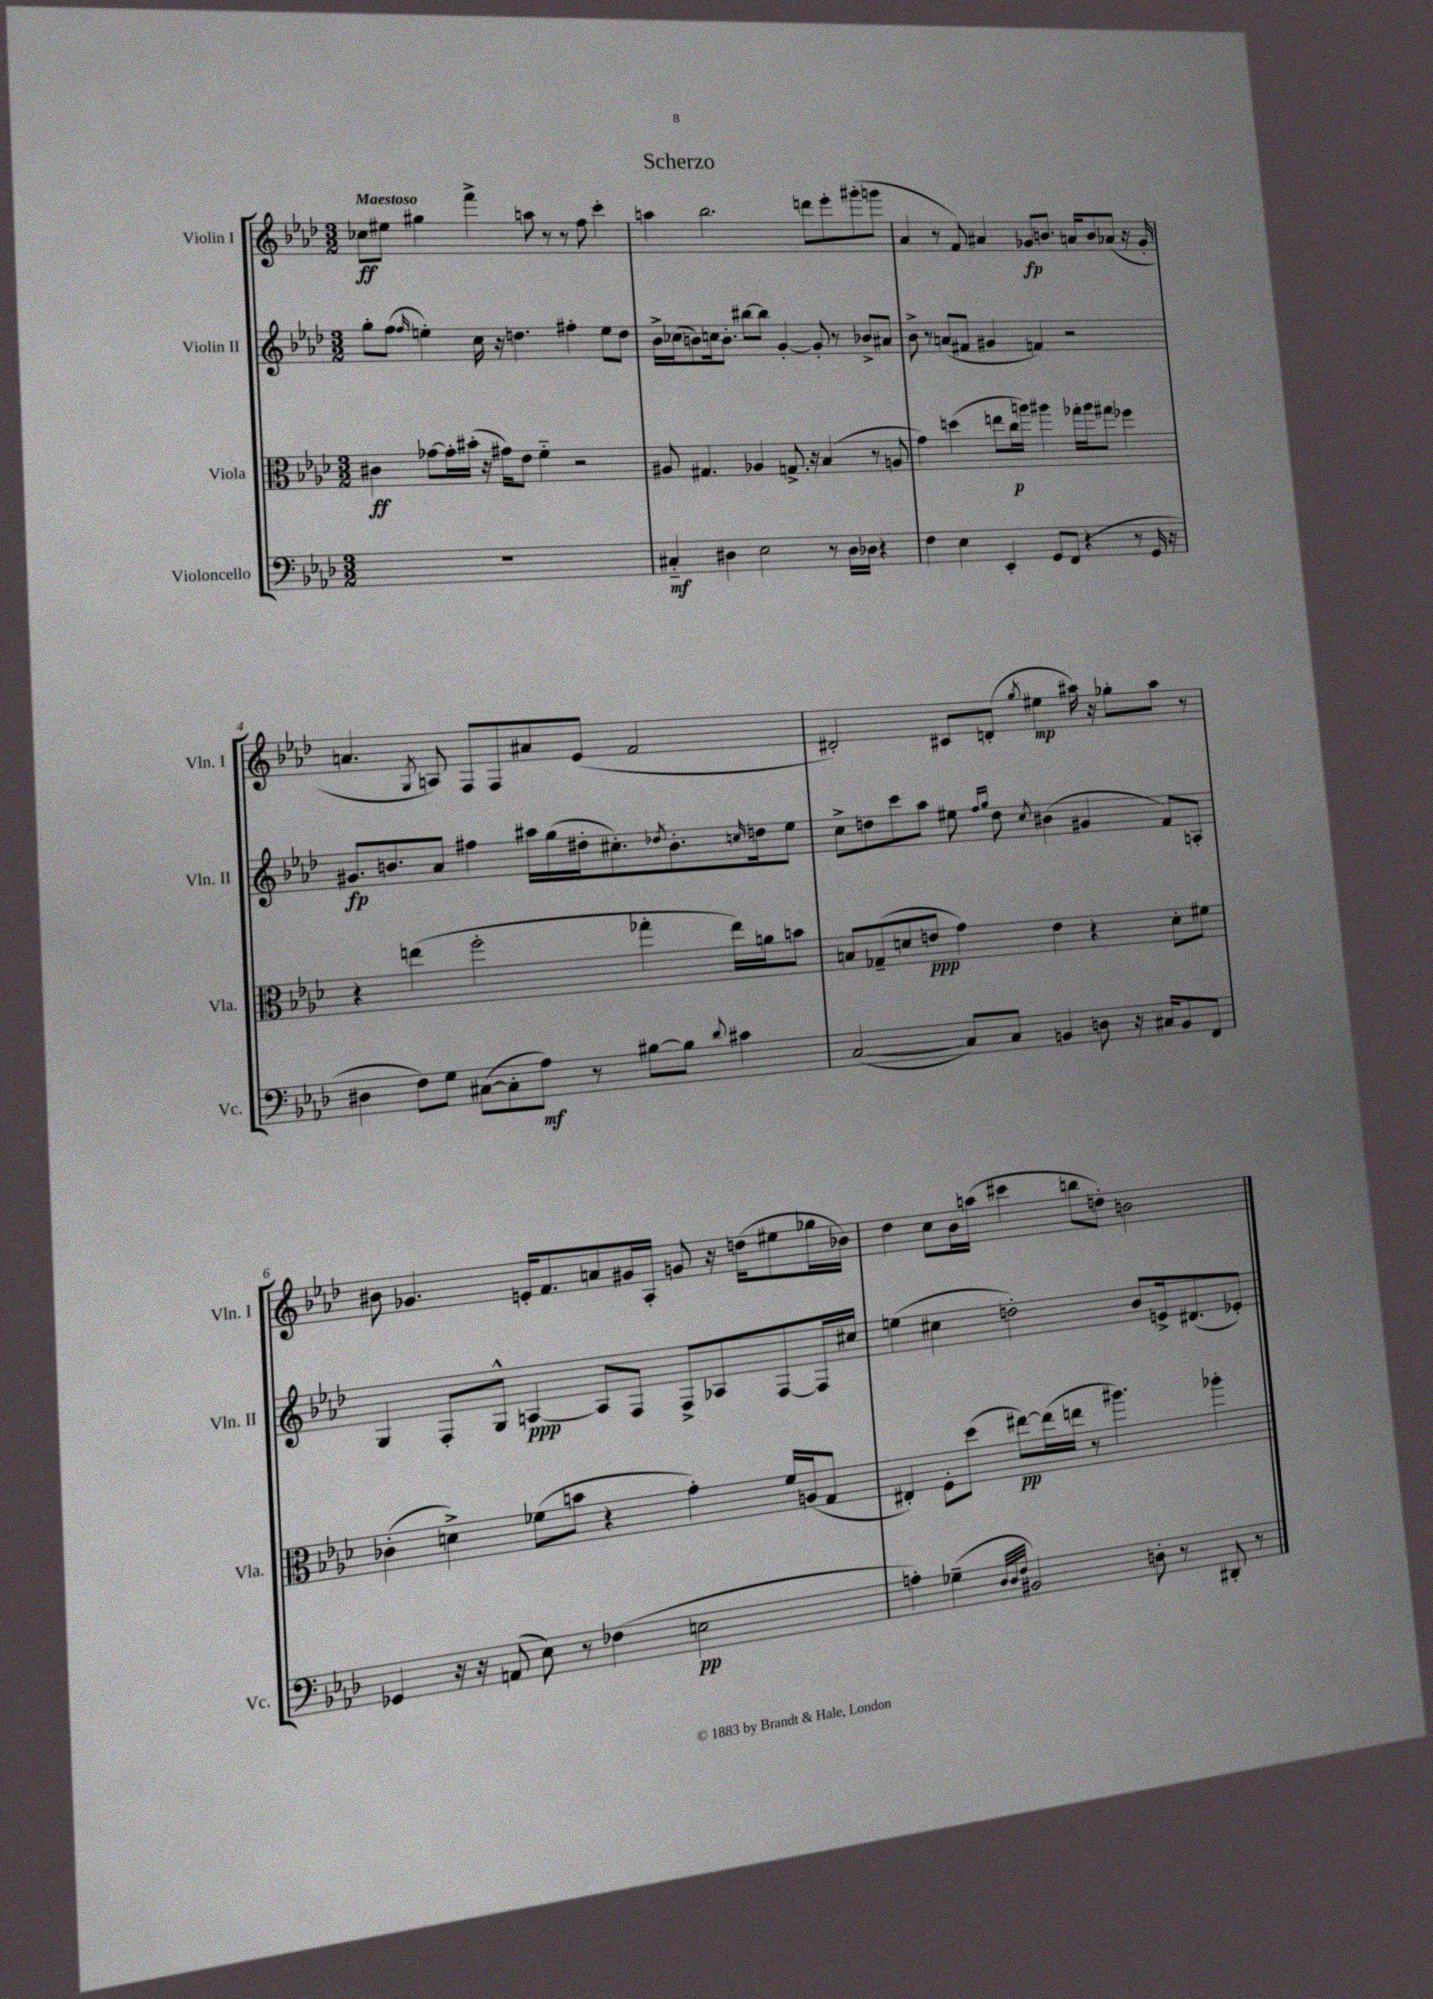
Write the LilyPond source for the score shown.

\header { title = "Scherzo" }
<<
\new StaffGroup <<
\new Staff = "s0" \with { instrumentName = "Violin I" shortInstrumentName = "Vln. I" } {
    \clef treble \key aes \major \numericTimeSignature \time 3/2 \tempo "Maestoso"
    ces''8\ff eis''8 gis''4 f'''4-> a''8 r8 r8 f''8 c'''4-. |
    a''4 bes''2. d'''8 ees'''8-. gis'''8-.( g'''8 |
    aes'4 r8 f'8) ais'4 ges'8\fp b'8. a'16 b'8 aes'8( r16 ges'16-. |
    a'4. \acciaccatura { g8 } a8) f8 f8 ais'8 ees'8( f'2 |
    dis'2-.) cis'8 d'8-.( \acciaccatura { g''8 } eis''4\mp ais''16) r16 ges''8-. ais''8 r8 |
    bis'8 ges'4. e'16-. f'8. a'8 gis'16 aes16-. g'8 r16 d''16( eis''8 ges''16 bes'16) |
    des''4 c''8 bes'16 a''16( cis'''4 b''8 d''8-.) b'2 \bar "|." |
}
\new Staff = "s1" \with { instrumentName = "Violin II" shortInstrumentName = "Vln. II" } {
    \clef treble \key aes \major \numericTimeSignature \time 3/2
    g''8-. f''8( \grace { f''16 } e''4-.) c''16 r16 d''4. fis''4-. e''8 d''8 |
    bes'16-> ces''16( b'8) c''16 b'8.-. bis''8~ bis''8 g'4~-. g'8-. r8 bes'8-> ais'8 |
    bes'8-> r8 a'8( fis'8 gis'4 f'4) r2 |
    gis'8.\fp b'8. aes'8 fis''4 ais''16 g''16( dis''16-. cis''8.-.) \acciaccatura { des''8 } b'8.-. \grace { c''16 } d''16 ees''8 |
    c''8-> d''8 c'''8 aes''8 eis''8 \grace { f''16 g''16 } d''8 \acciaccatura { c''8 } bis'4( gis'4 f'8) a8-. |
    g4 f8-. g8-^ a4~\ppp a8 f8 f8-> aes8 f8~ f16 cis''16 |
    e''4( cis''4 d''2-.) bes'8 e'16-> dis'8.( ees'8-.) \bar "|." |
}
\new Staff = "s2" \with { instrumentName = "Viola" shortInstrumentName = "Vla." } {
    \clef alto \key aes \major \numericTimeSignature \time 3/2
    cis'4\ff ges'8~ ges'16-. bis'16-.( r16 gis'16) ees'8 f'4-_ r2 |
    ais8 gis4. aes4 g8.-> r16 bes4( r8 a8 |
    g'4) d''4( e''8 c''16\p a''16) ais''4 ges''16-. ais''16 gis''8 fes''4 |
    r4 e''4( f''2-. ges''4-. e''16) a'16 b'8 |
    b8 ges8--( d'8 e'8\ppp g'4) e'4 r4 d'8-. fis'8 |
    ces'4-.( d'4->) fes'8( b'8 r4 g'4-.) fes'16 a16( g8 |
    eis4-.) f8-. des''8( eis''8~\pp) eis''16( e''16 r8 ais''4.) aes''4-. \bar "|." |
}
\new Staff = "s3" \with { instrumentName = "Violoncello" shortInstrumentName = "Vc." } {
    \clef bass \key aes \major \numericTimeSignature \time 3/2
    R1. |
    cis4-_\mf dis4 ees2 r8 dis16 des16 r4 |
    f4 ees4 ees,4-. g,8 f,8( r4 r8 g,16 r16 |
    dis4 f8) g8 cis8~( cis8-. aes8\mf) r8 bis8~ bis8 \appoggiatura { des'8 } cis'4 |
    c2~( c8) c8 b,4 d8 r16 cis16 b,8 f,8 |
    ges,4 r16 r16 a,8( ees8) r8 fes4( e2\pp |
    a4-.) ges4--( \grace { des32 des32 f32 } bis,2) d8-. r8 dis,8-. r8 \bar "|." |
}
>>
>>
